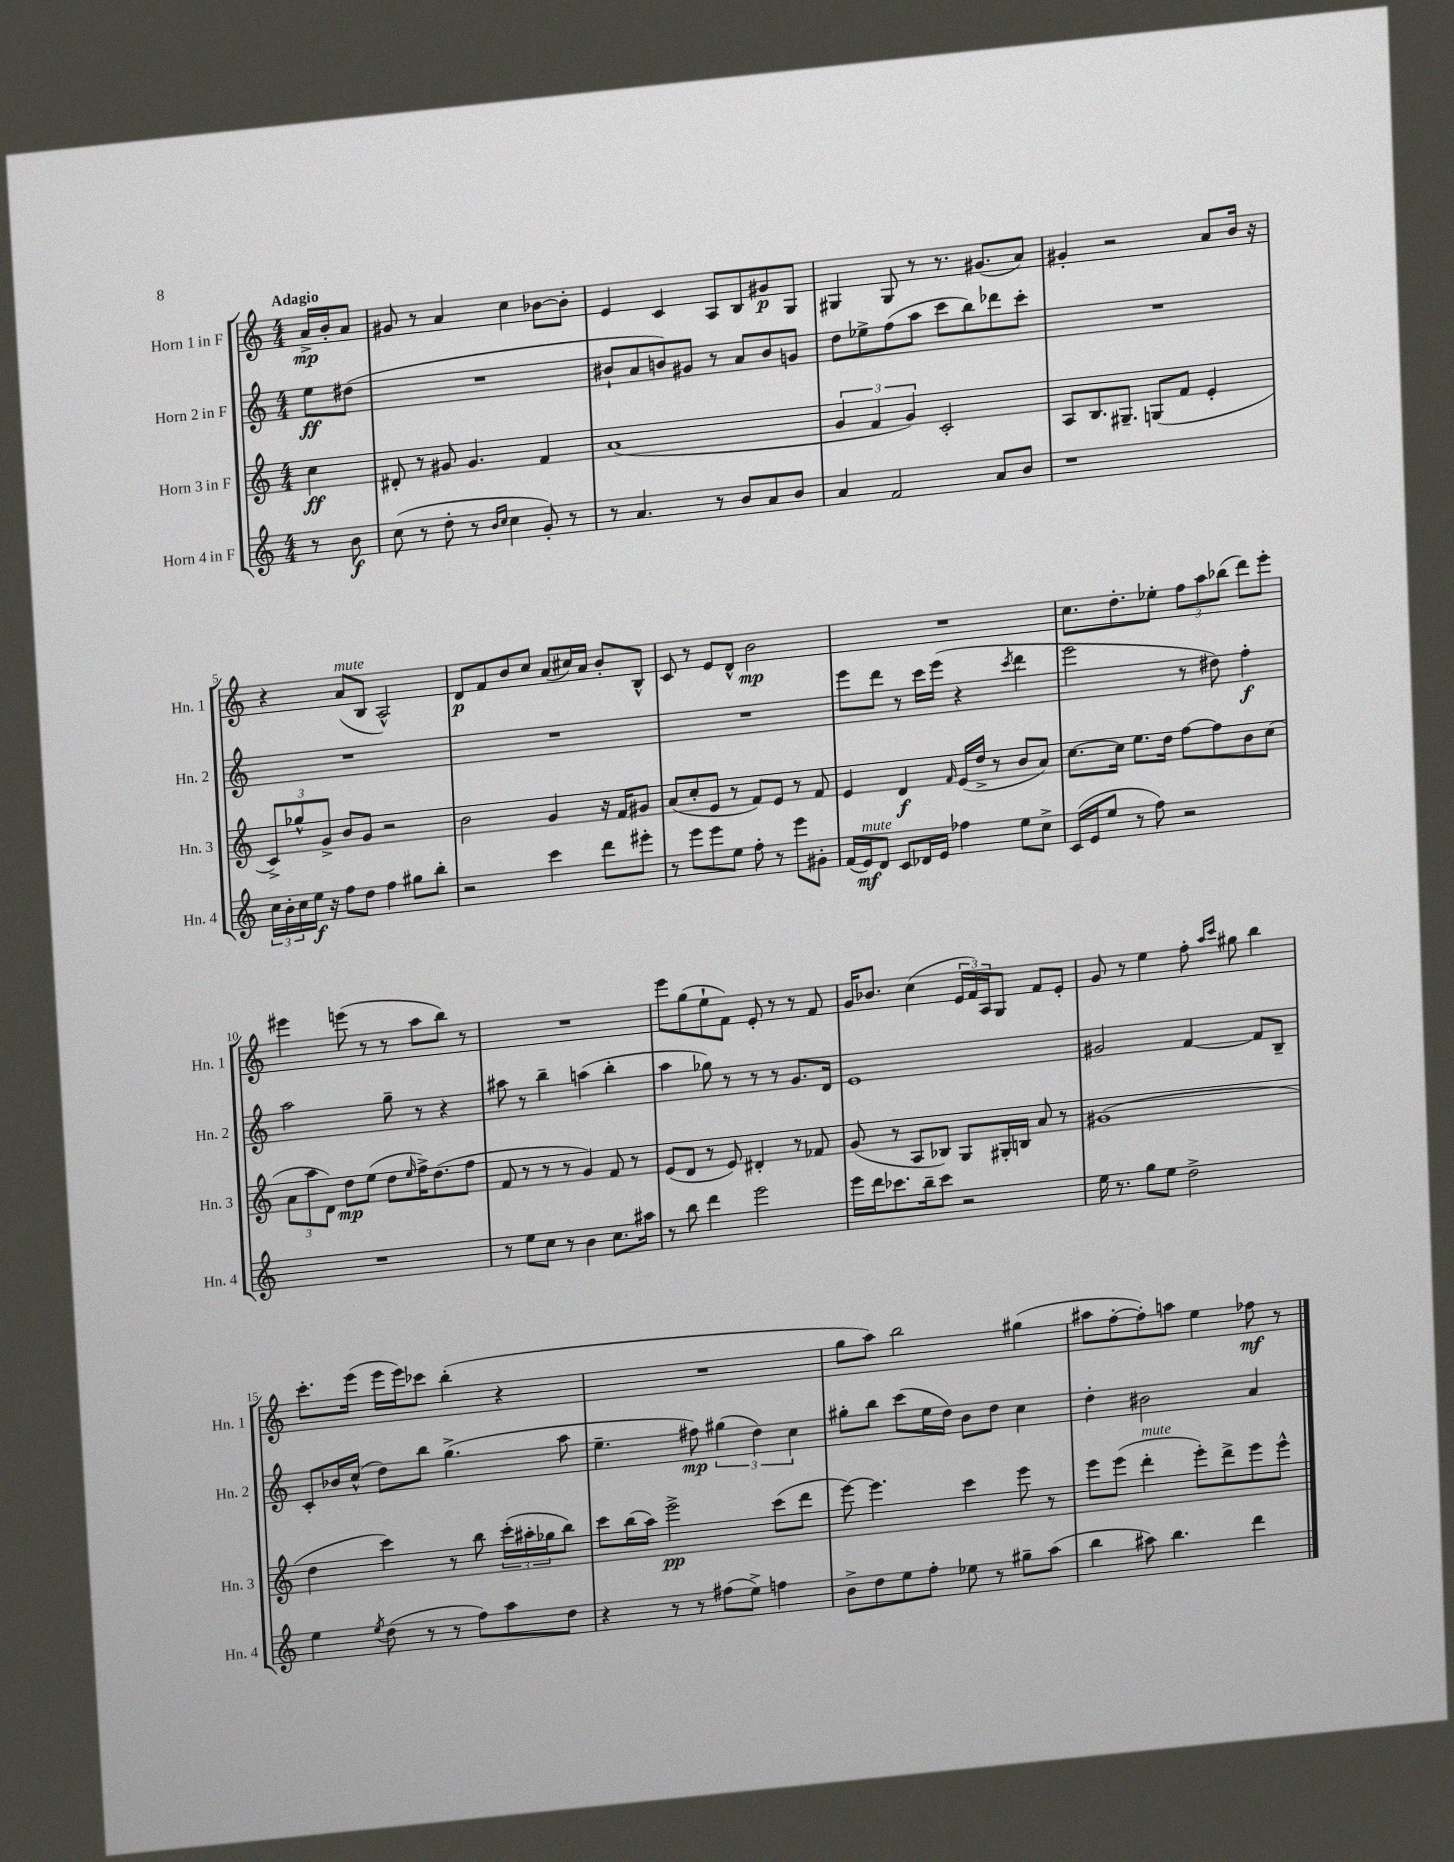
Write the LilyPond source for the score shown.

<<
\new StaffGroup <<
\new Staff = "s0" \with { instrumentName = "Horn 1 in F" shortInstrumentName = "Hn. 1" } {
    \clef treble \key c \major \numericTimeSignature \time 4/4 \partial 4 \tempo "Adagio"
    a'16->\mp b'16-. a'8 |
    gis'8 r8 a'4 c''4 bes'8~ bes'8-. |
    e'4 c'4 a8 b8 gis'8\p g8 |
    gis4 gis8 r8 r8. gis'8.( a'8) |
    gis'4-. r2 a'8 b'16 r16 |
    r4 a'8^\markup { \italic "mute" }( b8 a2-^) |
    d'8\p f'8 b'8 c''8 a'8( cis''16) a'16 b'8-. b8-^ |
    c'8 r8 e'8 d'8-^ b'2\mp |
    R1 |
    c''8. d''8.-. ees''8-. \tuplet 3/2 { f''8 a''8 bes''8( } d'''8) e'''8-. |
    eis'''4 e'''8( r8 r8 a''8 b''8) r8 |
    R1 |
    e'''8 g''8( e''8-! f'8) e'8-. r8 r8 f'8 |
    g'16 bes'8. c''4( \tuplet 3/2 { e'16 f'16) a16 } g8 f'8 e'8-. |
    g'8 r8 e''4 f''8-. \grace { a''16 c'''16 } gis''8 b''4 |
    c'''8.-. e'''16( e'''16 e'''16) ces'''8 b''4-.( r4 |
    R1 |
    g''8 a''8) b''2 gis''4( |
    ais''8 f''8~-. f''8-.) a''8 e''4 fes''8\mf r8 \bar "|." |
}
\new Staff = "s1" \with { instrumentName = "Horn 2 in F" shortInstrumentName = "Hn. 2" } {
    \clef treble \key c \major \numericTimeSignature \time 4/4 \partial 4
    e''8\ff dis''8( |
    R1 |
    bis'8-! a'8 b'8) gis'8 r8 a'8 b'8 g'8 |
    d''8 ees''8-> f''8( a''8 c'''8 b''8) des'''8 c'''8-. |
    R1 |
    R1 |
    R1 |
    R1 |
    e'''8 d'''8 r8 c'''16 e'''16( r4 \acciaccatura { c'''8 } d'''4 |
    e'''2 r8 dis''8) f''4-.\f |
    a''2 g''8-- r8 r4 |
    ais''8 r8 b''4-- a''4( b''4-. |
    a''4 ges''8) r8 r8 r8 g'8. d'16 |
    e'1 |
    gis'2 f'4~ f'8 b8-- |
    c'8-. bes'16 c''16-^( d''8) b''8 g''4.->( a''8 |
    e''4.-- fis''8\mp) \tuplet 3/2 { gis''4( d''4) c''4 } |
    gis''8-. b''8 c'''8( e''16 d''16) b'8 d''8 c''4 |
    d''4-. bis'2 a'4 \bar "|." |
}
\new Staff = "s2" \with { instrumentName = "Horn 3 in F" shortInstrumentName = "Hn. 3" } {
    \clef treble \key c \major \numericTimeSignature \time 4/4 \partial 4
    c''4\ff |
    dis'8-. r8 gis'8 gis'4. f'4 |
    a'1( |
    \tuplet 3/2 { g'4 f'4 g'4) } c'2-. |
    a8 b8. gis8.-- g8( f'8 e'4-. |
    \tuplet 3/2 { c'8->) ges''8-^ g'8-> } b'8 g'8 r2 |
    b'2 g'4 r16 f'16 gis'8 |
    a'8( c''8-. e'8 r8 f'8) e'8 r8 f'8 |
    e'4 d'4\f \grace { f'16 } e'16( d''16-> r8 b'8 a'8) |
    c''8.~ c''16 e''8. d''16 f''8~ f''8 b'8 c''8( |
    \tuplet 3/2 { a'8 a''8 d'8) } d''8\mp e''8( d''8 \grace { e''16 } f''16->) d''8.( f''8 |
    f'8 r8 r8 r8 g'4) f'8 r8 |
    e'8( d'8 r8 e'8) dis'4-. r8 fes'8 |
    g'8( r8 a8 bes8) g8 gis16-. b16 a'8 r8 |
    gis'1( |
    d''4 c'''4) r8 b''8 \tuplet 3/2 { c'''16-.( ais''16-. ges''16 } b''8) |
    c'''8 b''16( a''16) e'''2->\pp c'''8( d'''8 |
    e'''8~) e'''4. c'''4 e'''8 r8 |
    e'''8 e'''8( d'''4-.^\markup { \italic "mute" } e'''8-.) d'''8-> e'''8 e'''8-^ \bar "|." |
}
\new Staff = "s3" \with { instrumentName = "Horn 4 in F" shortInstrumentName = "Hn. 4" } {
    \clef treble \key c \major \numericTimeSignature \time 4/4 \partial 4
    r8 b'8\f |
    c''8( r8 d''8-. r8 \grace { b'16 c''16 } c''4 g'8-.) r8 |
    r8 a'4. r8 b'8 a'8 b'8 |
    a'4 f'2 a'8 b'8 |
    r1 |
    \tuplet 3/2 { c''16 b'16-. c''16 } e''16\f r16 f''8 d''8 f''4 gis''8 b''8-. |
    r2 c'''4 d'''8 eis'''8-. |
    r8 e'''8 e'''8 e''8 f''8-. r8 e'''8 gis'8-. |
    f'16( e'16\mf^\markup { \italic "mute" }) d'8 c'8 des'16 e'16 fes''4 e''8 c''8-> |
    c'16( e'16 e''8 r8 f''8) r2 |
    R1 |
    r8 e''8 c''8 r8 b'4 c''8. ais''16 |
    r8 b''8 d'''4 e'''2 |
    e'''16 d'''16 ces'''8. b''16-- ces'''8 r2 |
    e''16 r8. g''8 e''8 d''2-> |
    e''4 \acciaccatura { e''8 } d''8( r8 r8 f''8) a''8 d''8 |
    r4 r8 r8 fis''8( e''8->) f''4 |
    b'8-> d''8 e''8 f''8-. ees''8 r8 gis''8-- a''8( |
    b''4 ais''8) b''4. d'''4 \bar "|." |
}
>>
>>
